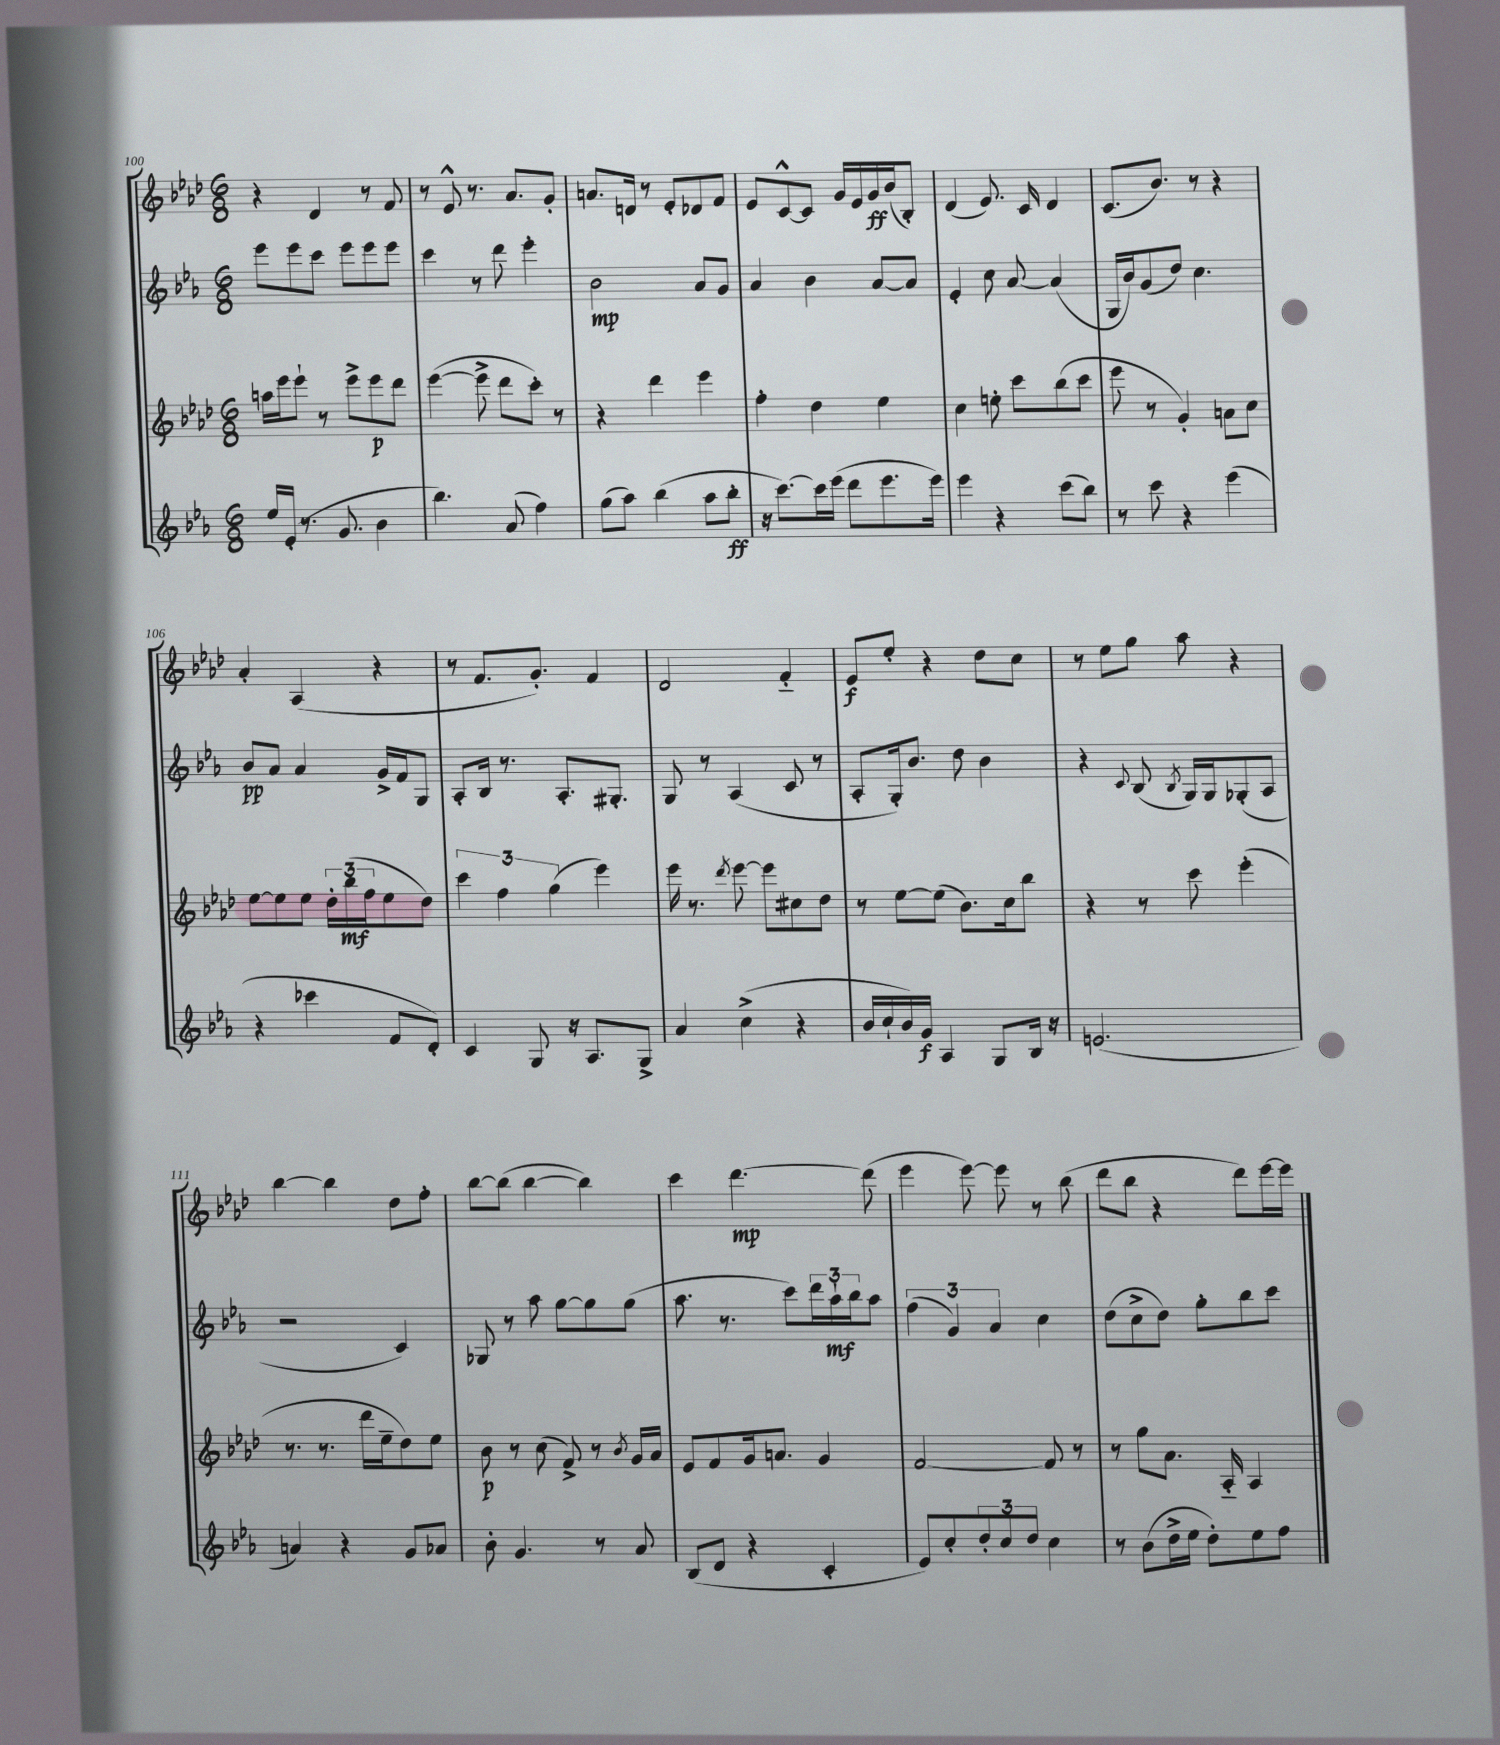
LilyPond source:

<<
\new StaffGroup <<
\new Staff = "s0" {
    \clef treble \key aes \major \numericTimeSignature \time 6/8
    r4 des'4 r8 f'8 |
    r8 ees'8-^ r8. aes'8. g'8-. |
    a'8. d'16 r8 ees'8-. des'8 f'8 |
    ees'8 c'8~-^ c'8 g'16 ees'16 g'16\ff bes'16( bes8-.) |
    des'4( ees'8.) c'16 des'4 |
    c'8.( bes'8.) r8 r4 |
    aes'4-. aes4( r4 |
    r8 f'8. g'8.-.) f'4 |
    des'2 f'4-_ |
    ees'8\f ees''8-. r4 des''8 c''8 |
    r8 ees''8 g''8 aes''8 r4 |
    bes''4~ bes''4 des''8 f''8-. |
    bes''8~ bes''8( bes''4~ bes''4) |
    c'''4 des'''4.~\mp des'''8( |
    ees'''4 ees'''8~) ees'''8 r8 bes''8( |
    des'''8 bes''8 r4 des'''8) ees'''16~ ees'''16 \bar "|." |
}
\new Staff = "s1" {
    \clef treble \key ees \major \numericTimeSignature \time 6/8
    ees'''8 ees'''8 c'''8 ees'''8 ees'''8 ees'''8 |
    c'''4 r8 d'''8 ees'''4-. |
    bes'2\mp aes'8 g'8 |
    aes'4 bes'4 aes'8~ aes'8 |
    ees'4-. c''8 aes'8~ aes'4( |
    g16 bes'16) g'8( d''8) c''4. |
    bes'8\pp aes'8 aes'4 g'16-> f'16 g8 |
    aes8-. bes16 r8. aes8.-. gis8.-. |
    g8 r8 aes4( c'8 r8 |
    aes8-. g16-.) bes'8. d''8 bes'4 |
    r4 \appoggiatura { c'8 } bes8( \acciaccatura { bes8 } g16) g16 ges8-.( aes8 |
    r2 c'4) |
    ges8 r8 aes''8 g''8~ g''8 g''8( |
    aes''8. r8. c'''8) \tuplet 3/2 { d'''16 aes''16-!\mf bes''16 } aes''8 |
    \tuplet 3/2 { f''4( g'4) aes'4 } c''4 |
    d''8( c''8-> d''8) g''8-. bes''8 c'''8 \bar "|." |
}
\new Staff = "s2" {
    \clef treble \key aes \major \numericTimeSignature \time 6/8
    a''16 ees'''16 ees'''8-! r8 ees'''8-> ees'''8\p des'''8 |
    ees'''4~( ees'''8-> des'''8 c'''8-.) r8 |
    r4 des'''4 ees'''4 |
    f''4-. des''4 ees''4 |
    c''4 e''8-. c'''8 bes''8( c'''8 |
    ees'''8 r8 g'4-.) a'8 c''8 |
    ees''8~ ees''8 ees''8 \tuplet 3/2 { des''16-. bes''16\mf( f''16 } ees''8 des''8) |
    \tuplet 3/2 { c'''4 f''4 g''4( } ees'''4) |
    ees'''16 r8. \acciaccatura { des'''8 } ees'''8~ ees'''8 cis''8 des''8 |
    r8 ees''8~ ees''8( bes'8.) c''16 bes''8 |
    r4 r8 c'''8 ees'''4-.( |
    r8. r8. des'''16 ees''16-- des''8) ees''8 |
    bes'8\p r8 c''8( f'8->) r8 \acciaccatura { bes'8 } g'16 aes'16 |
    ees'8 f'8 g'16 a'8. g'4 |
    f'2~ f'8 r8 |
    r8 g''8 aes'8. aes16-_ aes4 \bar "|." |
}
\new Staff = "s3" {
    \clef treble \key ees \major \numericTimeSignature \time 6/8
    ees''16 ees'16-.( r8. g'8. bes'4 |
    bes''4.) aes'8( f''4) |
    g''8( aes''8) bes''4( aes''8 bes''8-.\ff |
    r16 c'''8.~) c'''16 ees'''16( d'''8 ees'''8. ees'''16) |
    ees'''4 r4 c'''8( bes''8) |
    r8 c'''8 r4 ees'''4( |
    r4 ces'''4 f'8 d'8-.) |
    c'4 g8 r16 aes8. g8-> |
    aes'4 c''4->( r4 |
    bes'16 c''16-! bes'16) g'16\f aes4 g8 bes16 r16 |
    e'2.( |
    a'4) r4 g'8 aes'8 |
    bes'8-. g'4. r8 aes'8 |
    bes8( d'8 r4 c'4-. |
    ees'8) c''8-. \tuplet 3/2 { d''8-. c''8 d''8 } c''4 |
    r8 bes'8( d''16-> ees''16 d''8-.) ees''8 f''8 \bar "|." |
}
>>
>>
\layout { \context { \Score currentBarNumber = #100 } }
